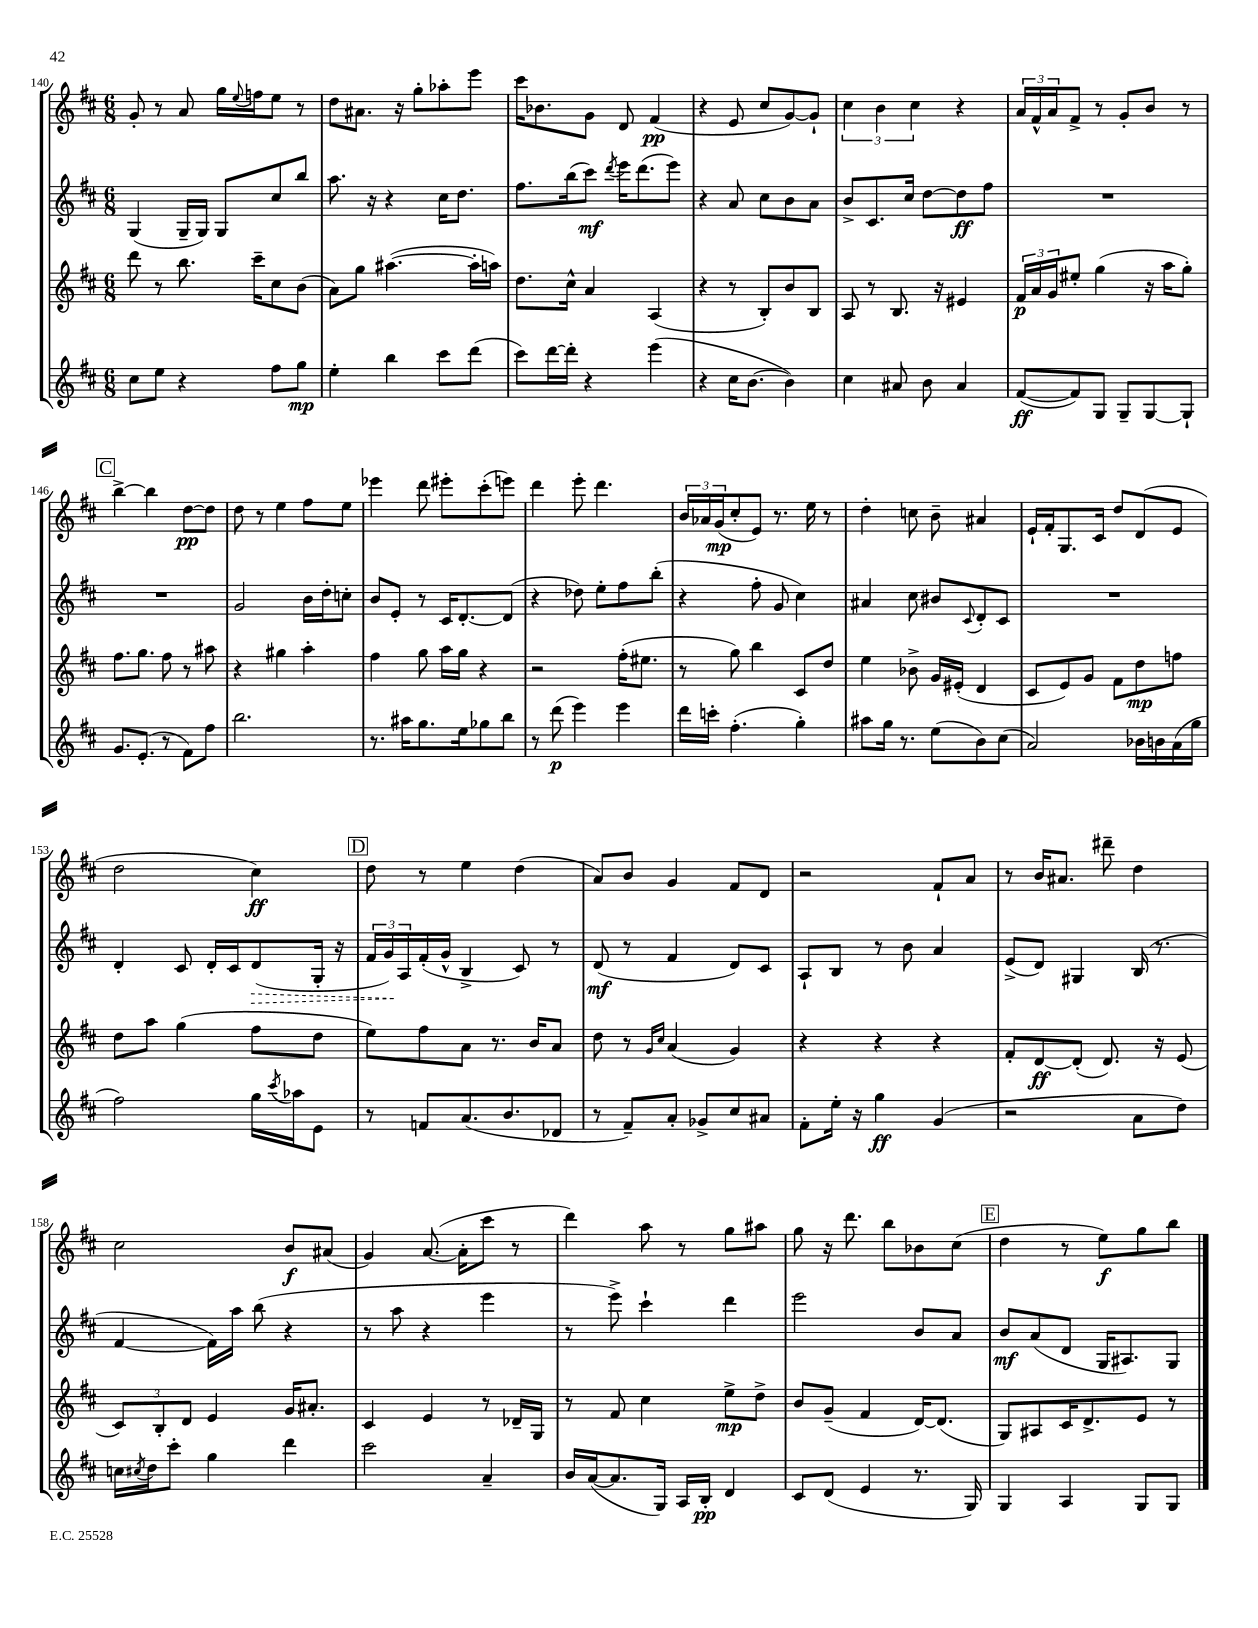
<<
\new StaffGroup <<
\new Staff = "s0" {
    \clef treble \key d \major \numericTimeSignature \time 6/8
    g'8-. r8 a'8 g''16 \appoggiatura { e''8 } f''16 e''8 r8 |
    d''8 ais'8. r16 g''8-. aes''8-. e'''8 |
    cis'''16 bes'8. g'8 d'8 fis'4\pp( |
    r4 e'8 cis''8 g'8~) g'8-! |
    \tuplet 3/2 { cis''4 b'4 cis''4 } r4 |
    \tuplet 3/2 { a'16 fis'16-^ a'16 } fis'8-> r8 g'8-. b'8 r8 |
    \mark \markup { \box "C" } b''4~-> b''4 d''8~\pp d''8 |
    d''8 r8 e''4 fis''8 e''8 |
    ees'''4 d'''8 eis'''8-. cis'''8-.( e'''8) |
    d'''4 e'''8-. d'''4. |
    \tuplet 3/2 { b'16 aes'16 g'16\mp( } cis''8-. e'8) r8. e''16 r8 |
    d''4-. c''8 b'8-- ais'4 |
    e'16-! fis'16-. g8. cis'16 d''8 d'8( e'8 |
    d''2 cis''4\ff) |
    \mark \markup { \box "D" } d''8 r8 e''4 d''4( |
    a'8) b'8 g'4 fis'8 d'8 |
    r2 fis'8-! a'8 |
    r8 b'16 ais'8. dis'''8-- d''4 |
    cis''2 b'8\f ais'8( |
    g'4) a'8.~( a'16-. cis'''8 r8 |
    d'''4) a''8 r8 g''8 ais''8 |
    g''8 r16 d'''8. b''8 bes'8 cis''8( |
    \mark \markup { \box "E" } d''4 r8 e''8\f) g''8 b''8 \bar "|." |
}
\new Staff = "s1" {
    \clef treble \key d \major \numericTimeSignature \time 6/8
    g4( g16-- g16) g8 cis''8 b''8 |
    a''8. r16 r4 cis''16 d''8. |
    fis''8. b''16( cis'''8\mf) \acciaccatura { d'''8 } e'''16 d'''8.( e'''8) |
    r4 a'8 cis''8 b'8 a'8 |
    b'8-> cis'8. cis''16 d''8~ d''8\ff fis''8 |
    R2. |
    \mark \markup { \box "C" } R2. |
    g'2 b'16 d''16-. c''8-. |
    b'8 e'8-. r8 cis'16 d'8.~-. d'8( |
    r4 des''8) e''8-. fis''8 b''8-.( |
    r4 fis''8-. g'8 cis''4) |
    ais'4 cis''8 bis'8 \appoggiatura { cis'8 } d'8-. cis'8 |
    R2. |
    d'4-. cis'8 d'16-. cis'16 \once \override Hairpin.style = #'dashed-line d'8\>( g16-. r16 |
    \mark \markup { \box "D" } \tuplet 3/2 { fis'16 g'16\!) a16 } fis'16-.( g'16-^ b4-> cis'8) r8 |
    d'8\mf( r8 fis'4 d'8) cis'8 |
    a8-! b8 r8 b'8 a'4 |
    e'8->( d'8) gis4 b16( r8. |
    fis'4~ fis'16) a''16 b''8( r4 |
    r8 a''8 r4 e'''4 |
    r8 e'''8->) cis'''4-! d'''4 |
    e'''2 b'8 a'8 |
    \mark \markup { \box "E" } b'8\mf a'8( d'8 g16 ais8.) g8 \bar "|." |
}
\new Staff = "s2" {
    \clef treble \key d \major \numericTimeSignature \time 6/8
    d'''8 r8 b''8. cis'''16-- cis''8 b'8( |
    a'8) g''8 ais''4.~( ais''16-. a''16) |
    d''8. cis''16-^ a'4 a4( |
    r4 r8 b8-.) b'8 b8 |
    a8 r8 b8. r16 eis'4 |
    \tuplet 3/2 { fis'16\p a'16 g'16 } eis''8-. g''4( r16 a''16 g''8-.) |
    \mark \markup { \box "C" } fis''8. g''8. fis''8 r8 ais''8 |
    r4 gis''4 a''4-. |
    fis''4 g''8 a''16 g''16 r4 |
    r2 fis''16-.( eis''8. |
    r8 g''8) b''4 cis'8 d''8 |
    e''4 bes'8-> g'16 eis'16-.( d'4 |
    cis'8 e'8) g'8 fis'8 d''8\mp f''8 |
    d''8 a''8 g''4( fis''8 d''8 |
    \mark \markup { \box "D" } e''8) fis''8 a'8 r8. b'16 a'8 |
    d''8 r8 \grace { g'16 cis''16 } a'4( g'4) |
    r4 r4 r4 |
    fis'8-. d'8~\ff d'8-.( d'8.) r16 e'8( |
    \tuplet 3/2 { cis'8) b8-. d'8 } e'4 g'16 ais'8.-. |
    cis'4 e'4 r8 des'16-- g16 |
    r8 fis'8 cis''4 e''8->\mp d''8-> |
    b'8 g'8--( fis'4 d'16~) d'8.( |
    \mark \markup { \box "E" } g8) ais8 cis'16 d'8.-> e'8 r8 \bar "|." |
}
\new Staff = "s3" {
    \clef treble \key d \major \numericTimeSignature \time 6/8
    cis''8 e''8 r4 fis''8 g''8\mp |
    e''4-. b''4 cis'''8 d'''8( |
    cis'''8) d'''16~ d'''16-. r4 e'''4( |
    r4 cis''16 b'8.~ b'4) |
    cis''4 ais'8 b'8 ais'4 |
    fis'8~\ff( fis'8) g8 g8-- g8~ g8-! |
    \mark \markup { \box "C" } g'8. e'8.-.( r8 fis'8) fis''8 |
    b''2. |
    r8. ais''16 g''8. e''16 ges''8 b''8 |
    r8 d'''8\p( e'''4) e'''4 |
    d'''16 c'''16-. fis''4.-.( g''4-.) |
    ais''8 g''16 r8. e''8( b'8) cis''8( |
    a'2) bes'16 b'16 a'16( g''16 |
    fis''2) g''16 \acciaccatura { cis'''8 } aes''16 e'8 |
    \mark \markup { \box "D" } r8 f'8 a'8.( b'8. des'8 |
    r8 fis'8--) a'8-. ges'8-> cis''8 ais'8 |
    fis'8-. e''16-. r16 g''4\ff g'4( |
    r2 a'8 d''8) |
    c''16 \acciaccatura { cis''8 } d''16 cis'''8-. g''4 d'''4 |
    cis'''2 a'4-- |
    b'16 a'16~( a'8. g16) a16 b16-.\pp d'4 |
    cis'8 d'8( e'4 r8. g16) |
    \mark \markup { \box "E" } g4 a4 g8 g8 \bar "|." |
}
>>
>>
\layout { \context { \Score currentBarNumber = #140 } }
